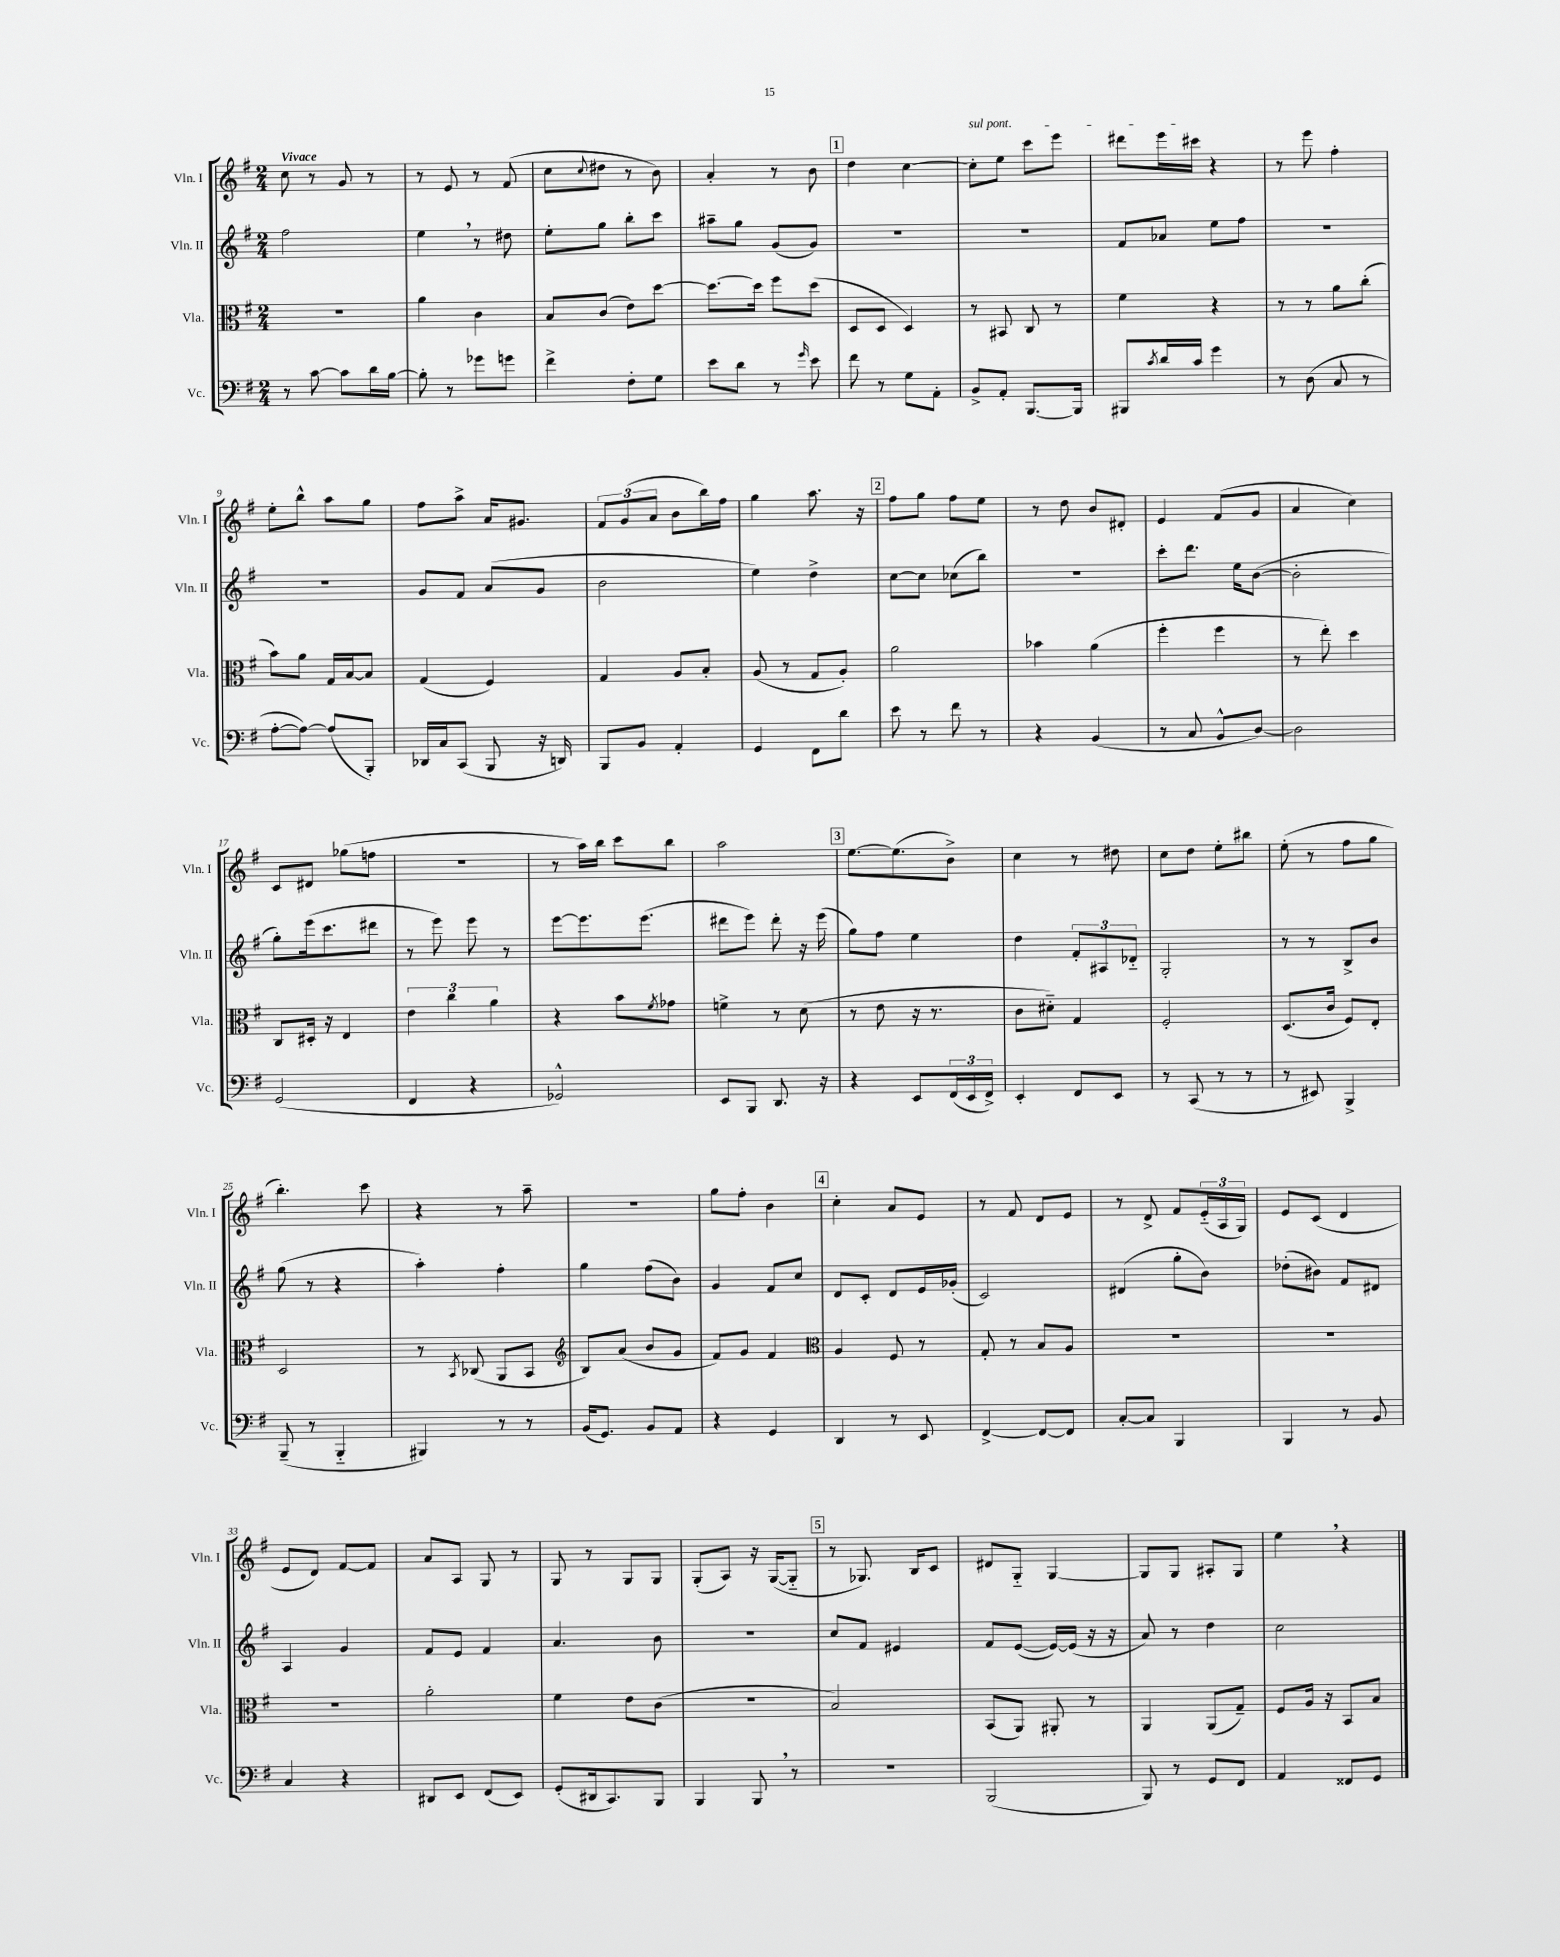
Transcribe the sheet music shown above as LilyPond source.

<<
\new StaffGroup <<
\new Staff = "s0" \with { instrumentName = "Vln. I" shortInstrumentName = "Vln. I" } {
    \clef treble \key g \major \numericTimeSignature \time 2/4 \tempo "Vivace"
    c''8 r8 g'8 r8 |
    r8 e'8 r8 fis'8( |
    c''8 \appoggiatura { c''8 } dis''8 r8 b'8) |
    a'4-. r8 b'8 |
    \mark \markup { \box "1" } d''4 c''4~ |
    \once \override TextSpanner.bound-details.left.text = \markup { \italic "sul pont." } c''8-.\startTextSpan e''8 c'''8 e'''8 |
    dis'''8 e'''16 cis'''16\stopTextSpan r4 |
    r8 e'''8 fis''4-. |
    e''8-. b''8-^ a''8 g''8 |
    fis''8 a''8-> a'16 gis'8. |
    \tuplet 3/2 { fis'8 g'8( a'8 } b'8 b''16) fis''16 |
    g''4 a''8. r16 |
    \mark \markup { \box "2" } fis''8 g''8 fis''8 e''8 |
    r8 d''8 b'8 dis'8-. |
    e'4 fis'8( g'8 |
    a'4 c''4) |
    c'8 dis'8 ges''8( f''8 |
    r2 |
    r8 a''16) b''16 c'''8 b''8 |
    a''2 |
    \mark \markup { \box "3" } e''8.~ e''8.( b'8->) |
    c''4 r8 dis''8 |
    c''8 d''8 e''8-. bis''8 |
    e''8-.( r8 fis''8 g''8 |
    b''4.-.) c'''8 |
    r4 r8 a''8-- |
    R2 |
    g''8 fis''8-. b'4 |
    \mark \markup { \box "4" } c''4-. a'8 e'8 |
    r8 fis'8 d'8 e'8 |
    r8 d'8-> fis'8 \tuplet 3/2 { e'16-_( a16 g16) } |
    e'8 c'8( d'4 |
    e'8 d'8) fis'8~ fis'8 |
    a'8 a8 g8 r8 |
    g8 r8 g8 g8 |
    g8-.( a8) r16 g16~( g8-_ |
    \mark \markup { \box "5" } r8 ges8.) b16 c'8 |
    dis'8 g8-_ g4~ |
    g8 g8 ais8-. g8 |
    e''4 \breathe r4 \bar "|." |
}
\new Staff = "s1" \with { instrumentName = "Vln. II" shortInstrumentName = "Vln. II" } {
    \clef treble \key g \major \numericTimeSignature \time 2/4
    fis''2 |
    e''4 \breathe r8 dis''8 |
    e''8-. g''8 b''8-. c'''8 |
    ais''8-- g''8 g'8( g'8) |
    \mark \markup { \box "1" } R2 |
    r2 |
    fis'8 aes'8 e''8 fis''8 |
    R2 |
    R2 |
    g'8 fis'8 a'8( g'8 |
    b'2 |
    e''4) d''4-> |
    \mark \markup { \box "2" } c''8~ c''8 ces''8( b''8) |
    R2 |
    c'''8-. d'''8. e''16 b'8~( |
    b'2-. |
    g''8-.) e'''16( c'''8. dis'''8 |
    r8 e'''8) e'''8 r8 |
    e'''8~ e'''8. e'''8.( |
    dis'''8 e'''8) dis'''8-. r16 e'''16( |
    \mark \markup { \box "3" } g''8) fis''8 e''4 |
    d''4 \tuplet 3/2 { fis'8-. ais8 des'8-_ } |
    g2-. |
    r8 r8 b8-> b'8 |
    g''8( r8 r4 |
    a''4-.) fis''4-. |
    g''4 fis''8( b'8) |
    g'4 fis'8 c''8 |
    \mark \markup { \box "4" } d'8 c'8-. d'8 e'16 ges'16-.( |
    c'2) |
    dis'4( g''8-. b'8) |
    des''8-.( bis'8) fis'8 dis'8 |
    a4 g'4 |
    fis'8 e'8 fis'4 |
    a'4. b'8 |
    R2 |
    \mark \markup { \box "5" } c''8 fis'8 eis'4 |
    fis'8 e'8~( e'16~) e'16( r16 r16 |
    a'8) r8 d''4 |
    c''2 \bar "|." |
}
\new Staff = "s2" \with { instrumentName = "Vla." shortInstrumentName = "Vla." } {
    \clef alto \key g \major \numericTimeSignature \time 2/4
    R2 |
    a'4 c'4 |
    b8 c'8( e'8) d''8~ |
    d''8.~ d''16 fis''8 d''8( |
    \mark \markup { \box "1" } d8 d8 d4) |
    r8 bis,8 c8 r8 |
    fis'4 r4 |
    r8 r8 a'8 c''8-.( |
    b'8) a'8 g16 b16~ b8 |
    g4( fis4) |
    g4 a8 b8-. |
    a8( r8 g8 a8-.) |
    \mark \markup { \box "2" } a'2 |
    bes'4 a'4( |
    fis''4-. fis''4 |
    r8 e''8-.) d''4 |
    c8 dis16-. r16 e4 |
    \tuplet 3/2 { e'4 c''4 a'4 } |
    r4 b'8 \acciaccatura { fis'8 } ges'8 |
    f'4-> r8 d'8( |
    \mark \markup { \box "3" } r8 e'8 r16 r8. |
    c'8 dis'8-_) g4 |
    fis2-. |
    d8.( c'16 fis8) e8-. |
    d2 |
    r8 \acciaccatura { b,8 } ces8( a,8 b,8 |
    \clef treble b8) a'8( b'8 g'8 |
    fis'8) g'8 fis'4 |
    \mark \markup { \box "4" } \clef alto a4 fis8 r8 |
    g8-. r8 b8 a8 |
    R2 |
    R2 |
    R2 |
    a'2-. |
    fis'4 e'8 c'8( |
    R2 |
    \mark \markup { \box "5" } b2) |
    b,8( a,8) ais,8-. r8 |
    a,4 a,8( g8--) |
    fis8 a16 r16 b,8 b8 \bar "|." |
}
\new Staff = "s3" \with { instrumentName = "Vc." shortInstrumentName = "Vc." } {
    \clef bass \key g \major \numericTimeSignature \time 2/4
    r8 c'8~ c'8 d'16 b16~ |
    b8-. r8 ges'8 g'8 |
    fis'4-> fis8-. g8 |
    e'8 d'8 r8 \grace { g'16 } e'8 |
    \mark \markup { \box "1" } fis'8 r8 g8 a,8-. |
    b,8-> a,8-. b,,8.~ b,,16 |
    bis,,8 \acciaccatura { c'8 } d'16 c'16 g'4 |
    r8 d8( c8 r8 |
    a8~-. a8~) a8( b,,8-.) |
    des,16 c16 c,8( b,,8 r16 d,16) |
    b,,8 b,8 a,4-. |
    g,4 fis,8 d'8 |
    \mark \markup { \box "2" } e'8 r8 fis'8 r8 |
    r4 b,4( |
    r8 c8 b,8-^ d8~) |
    d2 |
    g,2( |
    fis,4 r4 |
    ges,2-^) |
    e,8 b,,8 d,8. r16 |
    \mark \markup { \box "3" } r4 e,8 \tuplet 3/2 { fis,16( e,16 fis,16->) } |
    e,4-. fis,8 e,8 |
    r8 c,8( r8 r8 |
    r8 eis,8) b,,4-> |
    b,,8--( r8 b,,4-_ |
    bis,,4) r8 r8 |
    b,16( g,8.) b,8 a,8 |
    r4 g,4 |
    \mark \markup { \box "4" } d,4 r8 e,8 |
    fis,4~-> fis,8~ fis,8 |
    c8~-. c8 b,,4 |
    b,,4 r8 b,8 |
    c4 r4 |
    dis,8 e,8 fis,8( e,8) |
    g,8-.( dis,16 c,8.) b,,8 |
    b,,4 b,,8 \breathe r8 |
    \mark \markup { \box "5" } r2 |
    b,,2( |
    b,,8) r8 g,8 fis,8 |
    a,4 fisis,8 g,8 \bar "|." |
}
>>
>>
